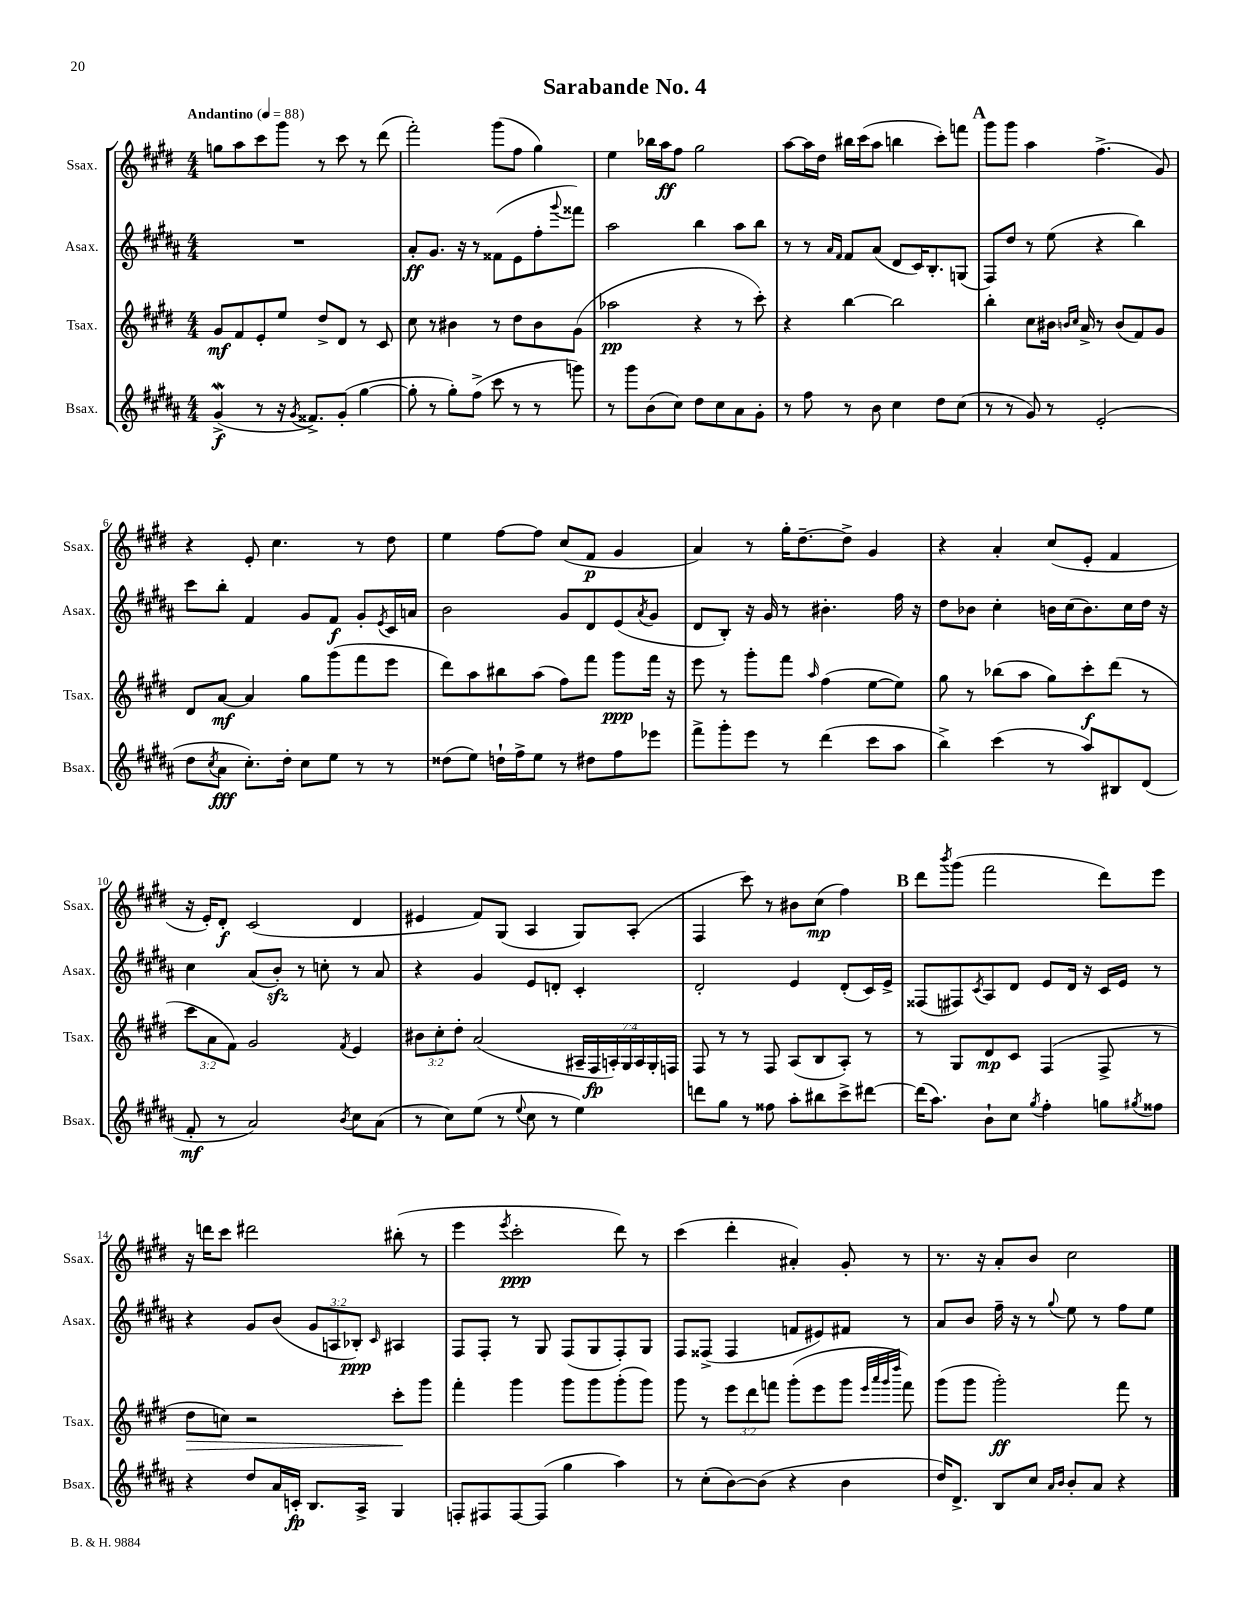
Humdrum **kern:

**kern	**kern	**kern	**kern
*staff4	*staff3	*staff2	*staff1
*clefG2	*clefG2	*clefG2	*clefG2
*k[f#c#g#d#a#]	*k[f#c#g#d#]	*k[f#c#g#d#a#]	*k[f#c#g#d#]
*M4/4	*M4/4	*M4/4	*M4/4
*MM88	*MM88	*MM88	*MM88
(4g#^/	8g#/L	1r	8gg\L
.	8f#/	.	8aa\
8r	8e'/	.	8ccc#\
16r	8ee/J	.	8ggg#\J
8qg#/	.	.	.
8.f##^/L)	.	.	.
.	8dd#^/L	.	8r
(8g#'/J	8d#/J	.	8ccc#\
[4gg#\	8r	.	8r
.	8c#/	.	(8ddd#\
=	=	=	=
8gg#'\]	8cc#\	8a#'/L	2fff#'\)
8r	8r	8.g#/J	.
8gg#'\L)	4b#\	.	.
.	.	16r	.
(8ff#^\J	.	8r	.
8ccc#\	8r	(8f##\L	(8ggg#\L
8r	8dd#\L	8e\	8ff#\J
8r	8b#\	8ff#'\	4gg#\)
.	.	8qqggg#/	.
8ggg\)	(8g#\J	8fff##\J)	.
=	=	=	=
8r	2aa-\	2aa#\	4ee\
8ggg#\L	.	.	.
(8b\	.	.	16bb-\LL
.	.	.	16aa\J
8cc#\J)	.	.	8ff#\J
8dd#\L	4r	4bb\	2gg#\
8cc#\	.	.	.
8a#\	8r	8aa#\L	.
8g#'\J	8ccc#'\)	8bb\J	.
=	=	=	=
8r	4r	8r	[8aa\L
8ff#\	.	8r	16aa\]L
.	.	.	16dd#\JJ
.	.	16qqa#/LL	.
.	.	16qqf#/JJ	.
8r	[4bb\	8f#/L	16bb#\LL
.	.	.	(16ccc#\J
8b\	.	(8a#/J	8aa\J
4cc#\	2bb\]	8d#/L	4bb\
.	.	16c#/K)	.
.	.	8.B'/	.
8dd#\L	.	.	8ccc#'\L)
(8cc#\J	.	(8G/J	8fff\J
=	=	=	=
8r	4bb'\	8F#/L)	8ggg#\L
8r	.	8dd#/J	8ggg#\J
8g#/)	8cc#\L	8r	4aa\
8r	16b#\Jk	(8ee\	.
.	16qqb/LL	.	.
.	16qqcc#/JJ	.	.
.	16a^/	.	.
(2e'/	8r	4r	(4.ff#^\
.	(8b/L	.	.
.	8f#/)	4bb\)	.
.	8g#/J	.	8g#/)
=	=	=	=
8dd#\L	8d#/L	8ccc#\L	4r
8qcc#/	.	.	.
8a#\J	[8a/J	8bb'\J	.
8.cc#'\L)	4a/]	4f#/	8e'/
.	.	.	4.cc#\
16dd#'\Jk	.	.	.
8cc#\L	8gg#\L	8g#/L	.
8ee\J	(8ggg#\	8f#/J	.
8r	8fff#\	8g#'/L	8r
.	.	8qe/	.
8r	8eee\J	16c#/L	8dd#\
.	.	16a/JJ	.
=	=	=	=
(8dd##\L	8ddd#\L)	2b\	4ee\
8ee\J)	8aa\	.	.
16dd`\LL	8bb#\	.	[8ff#\L
16ff#^\J	.	.	.
8ee\J	(8aa\J	.	8ff#\]J
8r	8ff#\L)	8g#/L	(8cc#/L
8dd#\L	8fff#\J	8d#/	8f#/J
8ff#\	8ggg#\L	(8e/	4g#/
.	.	8qa#/	.
8eee-\J	16fff#\Jk	8g#/J	.
.	16r	.	.
=	=	=	=
8fff#^\L	8eee\	8d#/L	4a/)
8ggg#'\	8r	8B'/J)	.
8eee\J	8ggg#'\L	16r	8r
.	.	16g#/	.
8r	8fff#\J	8r	16gg#'\LK
.	.	.	[8.dd#~\
.	16qqaa/	.	.
(4ddd#\	(4ff#\	4.b#'\	.
.	.	.	8dd#^\]J
8ccc#\L	[8ee\L	.	4g#/
8aa#\J	8ee\]J)	16ff#\	.
.	.	16r	.
=	=	=	=
4bb^\)	8gg#\	8dd#\L	4r
.	8r	8b-\J	.
(4ccc#\	(8bb-\L	4cc#'\	4a'/
.	8aa\J	.	.
8r	8gg#\L)	16b\LL	(8cc#/L
.	.	(16cc#\J	.
8aa#/L)	8ccc#'\	8.b\)	8e'/J
8B#/	(8ddd#\J	.	4f#/
.	.	16cc#\L	.
(8d#/J	8r	16dd#\JJ	.
.	.	16r	.
=	=	=	=
8f#'/	12ccc#\L	4cc#\	16r
.	.	.	16e'/LK)
.	12a\	.	.
8r	.	.	8d#'/J
.	12f#\J)	.	.
2a#/)	2g#/	(8a#/L	(2c#/
.	.	8b'/J)	.
.	.	8r	.
.	.	8cc'\	.
8qb/	8qf#/	.	.
8cc#\L	4e/	8r	4d#/
(8a#\J	.	8a#/	.
=	=	=	=
8r	12b#\L	4r	4e#/
.	12cc#'\	.	.
8cc#\L)	.	.	.
.	12dd#'\J	.	.
(8ee\J	(2a/	4g#/	8f#/L)
8r	.	.	(8G#/J
8qqee/	.	.	.
8cc#\	.	8e/L	4A/
8r	.	8d'/J	.
4ee\)	28A#~/LL	4c#'/	8G#/L)
.	28F#/	.	.
.	28A'/)	.	.
.	28G#/	.	.
.	.	.	(8A'/J
.	28A/	.	.
.	28G#'/	.	.
.	28F/JJ	.	.
=	=	=	=
8ddd\L	8F#/	2d#'/	4F#/
8gg#\J	8r	.	.
8r	8r	.	8ccc#\)
8ff##\	8F#/	.	8r
8aa#'\L	(8A/L	4e/	8b#\L
8bb#\	8B/	.	(8cc#\J
8ccc#^\	8A'/J)	(8d#'/L	4ff#\)
[8ddd#\J	8r	16c#/L)	.
.	.	16e^/JJ	.
=	=	=	=
(16ddd#\]LK	8r	(8F##/L	8ddd#\L
8.aa#\J)	.	.	.
.	.	.	8qbbb/
.	8G#/L	8F#/)	(8ggg#\J
.	.	8qc#/	.
8b`\L	8d#/	8A#/	2fff#\
8cc#\J	8c#/J	8d#/J	.
8qgg#/	.	.	.
4ff#'\	(4F#/	8e/L	.
.	.	16d#/Jk	.
.	.	16r	.
8gg\L	8F#^/	16c#/LL	8ddd#\L)
.	.	16e/JJ	.
8qgg#/	.	.	.
8ff##\J	8r	8r	8eee\J
=	=	=	=
4r	8dd#\L	4r	16r
.	.	.	16ddd\LK
.	8cc\J)	.	8ccc#\J
8dd#/L	2r	8g#/L	2ddd#\
16a#/L	.	(8b/J	.
16c'/JJ	.	.	.
8.B/L	.	12g#/L	.
.	.	12A/	.
.	.	12B-'/J)	.
16A#^/Jk	.	.	.
.	.	16qqc#/	.
4G#/	8ccc#'\L	4A#/	(8bb#'\
.	8ggg#\J	.	8r
=	=	=	=
8F'/L	4fff#'\	8F#/L	4eee\
8F#/	.	8F#'/J	.
.	.	.	8qeee/
[8F#/	4ggg#\	8r	2ccc#'\
(8F#/]J	.	8G#/	.
4gg#\	8ggg#\L	(8F#/L	.
.	8ggg#\	8G#/	.
4aa#\)	(8ggg#'\	8F#'/)	8ddd#\)
.	8ggg#\J)	8G#/J	8r
=	=	=	=
8r	8ggg#\	8F#/L	(4ccc#\
(8cc#'\L	8r	(8F##^/J	.
[8b\)	12eee\L	4F##/	4ddd#'\
.	12ddd#\	.	.
(8b\]J	.	.	.
.	12fff\J	.	.
4r	(8ggg#'\L	8f/L	4a#'/)
.	8eee\	8e#/)	.
4b\	8ggg#\J	8f#/J	8g#'/
.	32qqeee/LLL	.	.
.	32qqaaa/	.	.
.	32qqggg#/	.	.
.	32qqdddd#/JJJ	.	.
.	8fff\)	8r	8r
=	=	=	=
16dd#/LK)	(8ggg#\L	8a#/L	8.r
8.d#^/J	.	.	.
.	8ggg#\J	8b/J	.
.	.	.	16r
8B/L	2ggg#'\)	16ff#~\	8a'/L
.	.	16r	.
8cc#/J	.	8r	8b/J
16qqa#/LL	.	.	.
16qqb/JJ	.	8qqgg#/	.
8b'/L	.	8ee\	2cc#\
8a#/J	.	8r	.
4r	8fff#\	8ff#\L	.
.	8r	8ee\J	.
==	==	==	==
*-	*-	*-	*-
